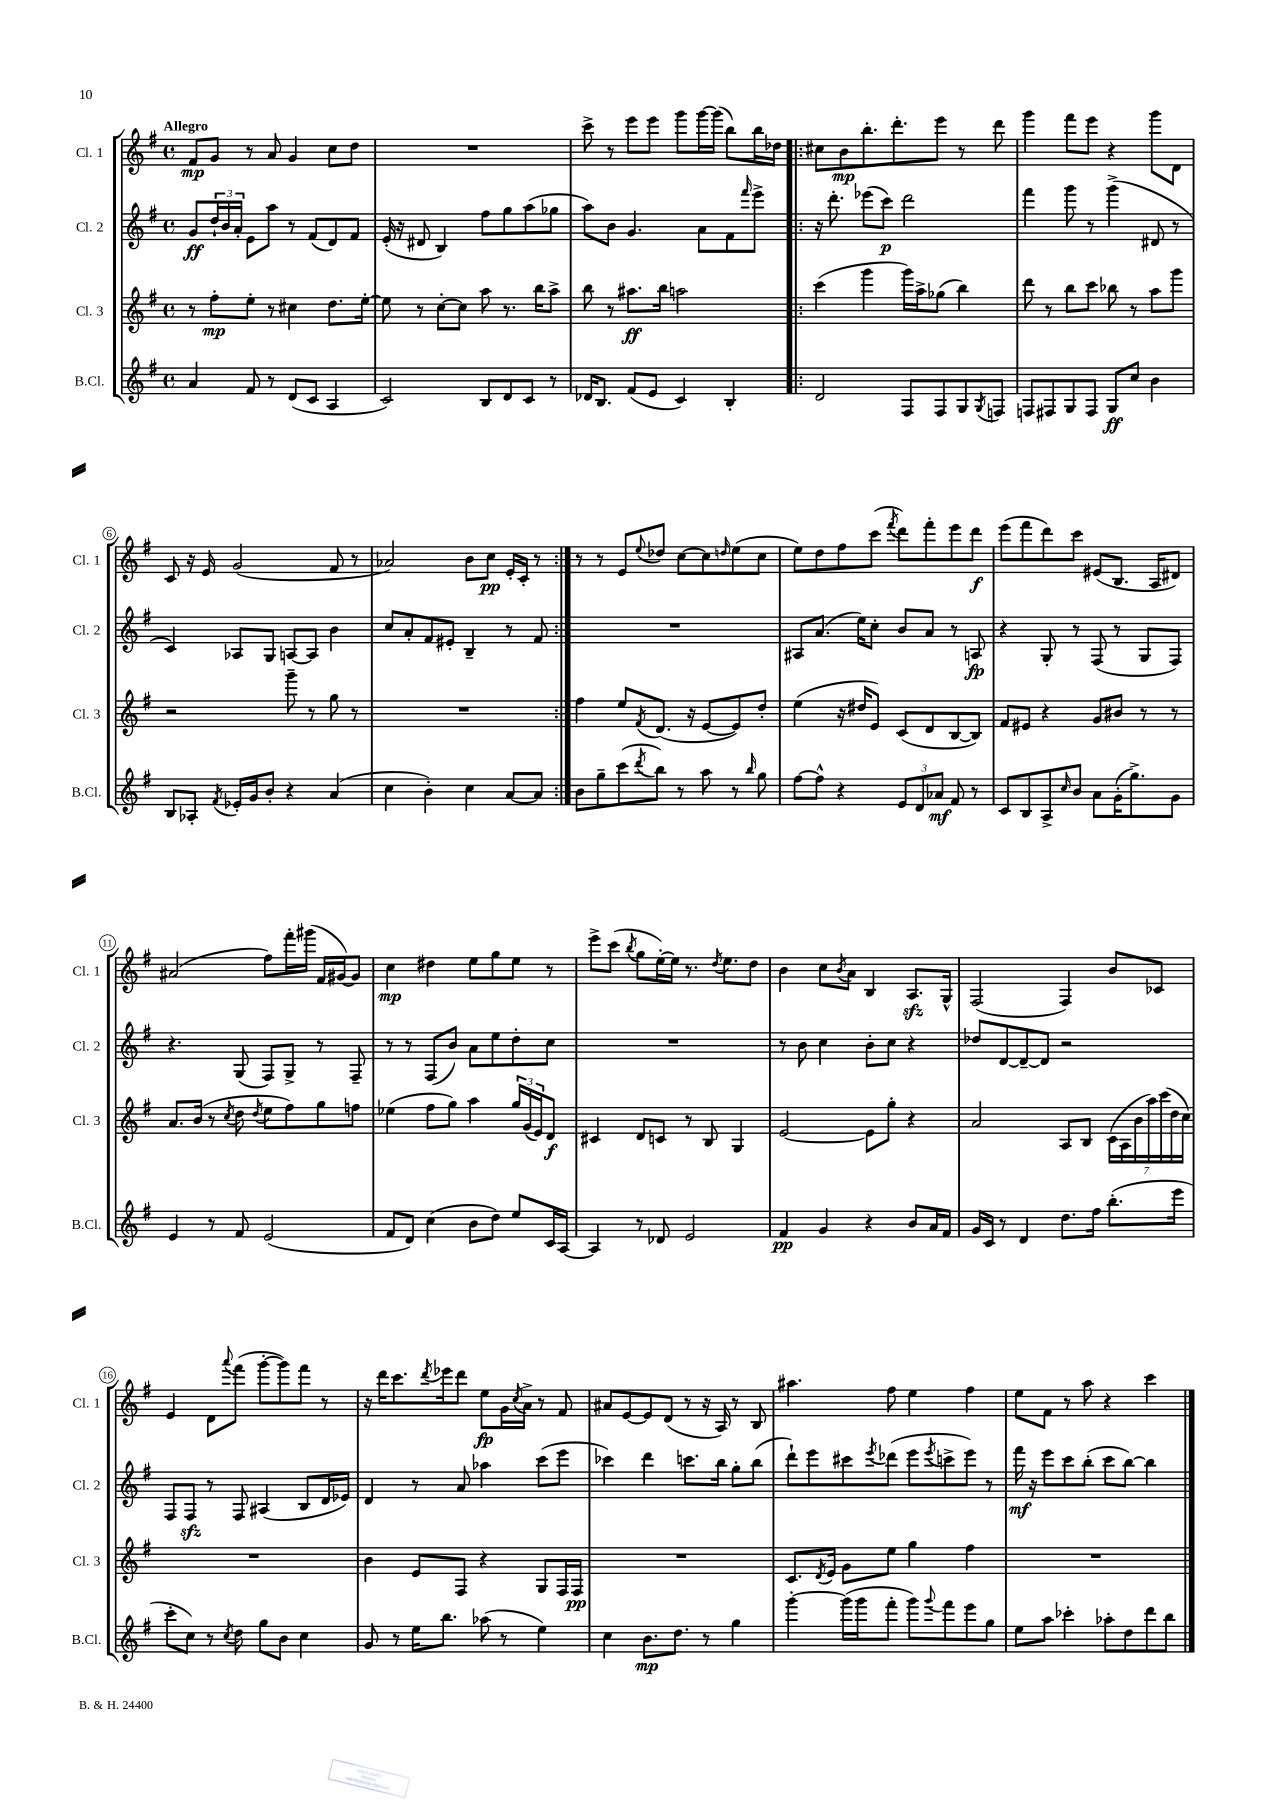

**kern	**kern	**kern	**kern
*staff4	*staff3	*staff2	*staff1
*clefG2	*clefG2	*clefG2	*clefG2
*k[f#]	*k[f#]	*k[f#]	*k[f#]
*M4/4	*M4/4	*M4/4	*M4/4
*met(c)	*met(c)	*met(c)	*met(c)
4a/	8r	8g/L	8f#/L
.	8ff#'\L	24dd`/L	8g/J
.	.	24b/	.
.	.	24a'/JJ	.
8f#/	8ee'\J	8e\L	8r
8r	8r	8aa\J	8a/
(8d/L	4cc#\	8r	4g/
8c/J	.	(8f#/L	.
4A/	8.dd\L	8d/)	8cc\L
.	.	8f#/J	8dd\J
.	[16ee'\Jk	.	.
=	=	=	=
2c/)	8ee\]	(16e'/	1r
.	.	16r	.
.	8r	8d#/	.
.	[8cc'\L	4B/)	.
.	8cc\]J	.	.
8B/L	8aa\	8ff#\L	.
8d/	8.r	8gg\	.
8c/J	.	(8aa\	.
.	16bb\LK	.	.
8r	8aa^\J	8gg-\J	.
=	=	=	=
16d-/LK	8bb\	8aa\L)	8ccc^\
8.B/J	.	.	.
.	8r	8b\J	8r
(8f#/L	8.aa#\L	4.g/	8eee\L
8e/J	.	.	8eee\J
.	16bb\Jk	.	.
4c/)	2aa\	.	8ggg\L
.	.	8a\L	[16ggg\L
.	.	.	(16ggg\]JJ
4B'/	.	8f#\	8bb\L)
.	.	16qqfff#/	.
.	.	8eee^\J	16bb\L
.	.	.	16dd-\JJ
=!|:	=!|:	=!|:	=!|:
2d/	(4ccc\	16r	8cc#\L
.	.	8.ddd'\	.
.	.	.	8b\
.	4ggg\	(8eee-\L	8.bb'\
.	.	8ccc\J)	.
.	.	.	8.ddd'\
8F#/L	16ggg\LL)	2ddd\	.
.	16aa^\J	.	.
8F#/	(8gg-\J	.	8eee\J
8G/	4bb\)	.	8r
8qG/	.	.	.
8F/J	.	.	8ddd\
=	=	=	=
8F/L	8ddd\	4fff#\	4ggg\
8F#/	8r	.	.
8G/	8bb\L	8ggg\	8fff#\L
8F#/J	8ccc\J	8r	8eee\J
8G/L	8bb-\	(4ggg^\	4r
8cc/J	8r	.	.
4b\	8aa\L	8d#/	8ggg\L
.	8ggg\J	8r	8d\J
=	=	=	=
8B/L	2r	4c/)	8c/
8A-'/J	.	.	16r
.	.	.	16e/
8qf#/	.	.	.
16e-'/LL	.	8A-/L	(2g/
16g/J	.	.	.
8b'/J	.	8G/J	.
4r	8ggg~\	[8A/L	.
.	8r	8A/]J	.
(4a/	8gg\	4b\	8f#/
.	8r	.	8r
=	=	=	=
4cc\	1r	8cc/L	2a-/)
.	.	8a'/	.
4b'\)	.	8f#/	.
.	.	8e#'/J	.
4cc\	.	4B~/	8b\L
.	.	.	8cc\J
[8a/L	.	8r	16e'/LL
.	.	.	16c'/JJ
8a/]J	.	8f#/	8r
=:|!	=:|!	=:|!	=:|!
8b\L	4ff#\	1r	8r
8gg~\	.	.	8r
(8ccc\	8ee/L	.	8e/L
8qddd/	8qf#/	.	8qqee/
8bb\J)	(8.d/J	.	8dd-/J
8r	.	.	[8cc\L
.	16r	.	.
8aa\	[8e/L	.	8cc\]
.	.	.	16qqdd/
8r	8e/])	.	(8ee\
16qqbb/	.	.	.
8gg\	8dd'/J	.	8cc\J
=	=	=	=
[8ff#\L	(4ee\	8A#/L	8ee\L)
8ff#^^\]J	.	(8.a/J	8dd\
4r	16r	.	8ff#\
.	16dd#/LK	16ee\LK)	.
.	8e/J)	8cc'\J	(8ccc\J
.	.	.	8qfff#/
12e/L	(8c/L	8b/L	8ddd\L)
12d/	.	.	.
.	8d/	8a/J	8fff#'\
12a-/J	.	.	.
8f#/	[8B/	8r	8eee\
8r	8B/]J)	8A/	8ddd\J
=	=	=	=
8c/L	8f#/L	4r	(8eee\L
8B/	8e#/J	.	8fff#\
8A^/	4r	8G'/	8ddd\)
16qqcc/	.	.	.
8b/J	.	8r	8ccc\J
8a\L	8g/L	(8F#/	(8e#/L
(16g'\K	8b#/J	8r	8.B/J
8.gg^\)	.	.	.
.	8r	8G/L	.
.	.	.	16A/LK
8g\J	8r	8F#/J)	8d#/J)
=	=	=	=
4e/	8.a/L	4.r	(2a#/
.	(16b/Jk	.	.
8r	8r	.	.
.	8qcc/	.	.
8f#/	8dd\	(8G/	.
.	8qdd/	.	.
(2e/	8ee\L	8F#/L)	8ff#\L)
.	8ff#\)	8G^/J	16fff#'\L
.	.	.	(16ggg#\JJ
.	8gg\	8r	16f#/LL
.	.	.	[16g#/J)
.	8ff\J	8F#~/	8g#/]J
=	=	=	=
8f#/L	(4ee-\	8r	4cc\
8d/J)	.	8r	.
(4cc\	8ff#\L	(8F#/L	4dd#\
.	8gg\J)	8b/J)	.
8b\L	4aa\	8a\L	8ee\L
8dd\J)	.	8ee\	8gg\
8ee/L	24gg/LL	8dd'\	8ee\J
.	(24g/	.	.
.	24e/J)	.	.
16c/L	8d/J	8cc\J	8r
[16A/JJ	.	.	.
=	=	=	=
4A/]	4c#/	1r	8eee^\L
.	.	.	(8ccc\J
.	.	.	8qbb/
8r	8d/L	.	8gg\L
8d-/	8c/J	.	[16ee'\L)
.	.	.	16ee\]JJ
2e/	8r	.	8.r
.	8B/	.	.
.	.	.	8qdd/
.	.	.	8.ee\L
.	4G/	.	.
.	.	.	8dd\J
=	=	=	=
4f#/	[2e/	8r	4b\
.	.	8b\	.
4g/	.	4cc\	8cc\L
.	.	.	8qb/
.	.	.	8a\J
4r	8e\]L	8b'\L	4B/
.	8gg'\J	8cc\J	.
8b/L	4r	4r	8.A/L
16a/L	.	.	.
16f#/JJ	.	.	16G^^/Jk
=	=	=	=
16g/LL	2a/	8dd-/L	(2F#/
16c/JJ	.	.	.
8r	.	[8d/	.
4d/	.	8d~/_	.
.	.	8d/]J	.
8.dd\L	8A/L	2r	4F#/)
.	8B/J	.	.
16ff#\Jk	.	.	.
(8.bb'\L	(28c\LL	.	8b/L
.	28A\	.	.
.	28b\	.	.
.	28aa\)	.	.
.	.	.	8c-/J
.	(28ccc\	.	.
.	28dd\	.	.
16eee\Jk	.	.	.
.	28cc\JJ)	.	.
=	=	=	=
8ccc'\L	1r	8F#/L	4e/
8cc\J)	.	8F#/J	.
8r	.	8r	8d\L
8qcc/	.	.	8qqaaa/
8dd\	.	8F#/	(8fff#\J
8gg\L	.	(4A#/	[8ggg'\L
8b\J	.	.	8ggg\])
4cc\	.	8B/L	8fff#\J
.	.	16d/L	8r
.	.	16e-/JJ)	.
=	=	=	=
8g/	4b\	4d/	16r
.	.	.	16ddd\LK
8r	.	.	8.ccc\
16ee\LK	8e/L	8r	.
.	.	.	8qddd/
8.bb\J	.	.	16eee-\k
.	8F#/J	8a/	8ddd\J
(8aa-\	4r	4aa-\	8ee\L
8r	.	.	16g\L
.	.	.	8qcc/
.	.	.	16a^\JJ
4ee\)	8G/L	(8ccc\L	8r
.	16F#/L	8eee\J	8f#/
.	16F#/JJ	.	.
=	=	=	=
4cc\	1r	4ccc-\)	8a#/L
.	.	.	[8e/
8.b\L	.	4ddd\	8e/]
.	.	.	(8d/J
8.dd\J	.	.	.
.	.	8.ccc\L	8r
8r	.	.	16r
.	.	16bb\Jk	16A/)
4gg\	.	8gg'\L	8r
.	.	(8bb\J	8B/
=	=	=	=
[4ggg'\	8.c/L	8ddd`\L)	4.aa#\
.	.	8eee\	.
.	8qd/	.	.
.	16e/Jk	.	.
(16ggg\]LL	8g\L	8ccc#\	.
16ggg\J	.	.	.
.	.	8qeee/	.
8fff#'\J	8ee\J	(8ddd-\J	8ff#\
8ggg\L)	4gg\	8eee\L	4ee\
8qqggg/	.	8qeee/	.
8fff#\	.	8ccc^\	.
8eee\	4ff#\	8eee\J)	4ff#\
8gg\J	.	8r	.
=	=	=	=
8ee\L	1r	16fff#\	8ee\L
.	.	16r	.
8aa\J	.	8eee\L	8f#\J
4ccc-'\	.	8ccc\	8r
.	.	(8bb'\J	8aa\
8aa-'\L	.	8ccc\L	4r
8dd\	.	[8bb\J)	.
8ddd\	.	4bb\]	4ccc\
8bb\J	.	.	.
==	==	==	==
*-	*-	*-	*-
